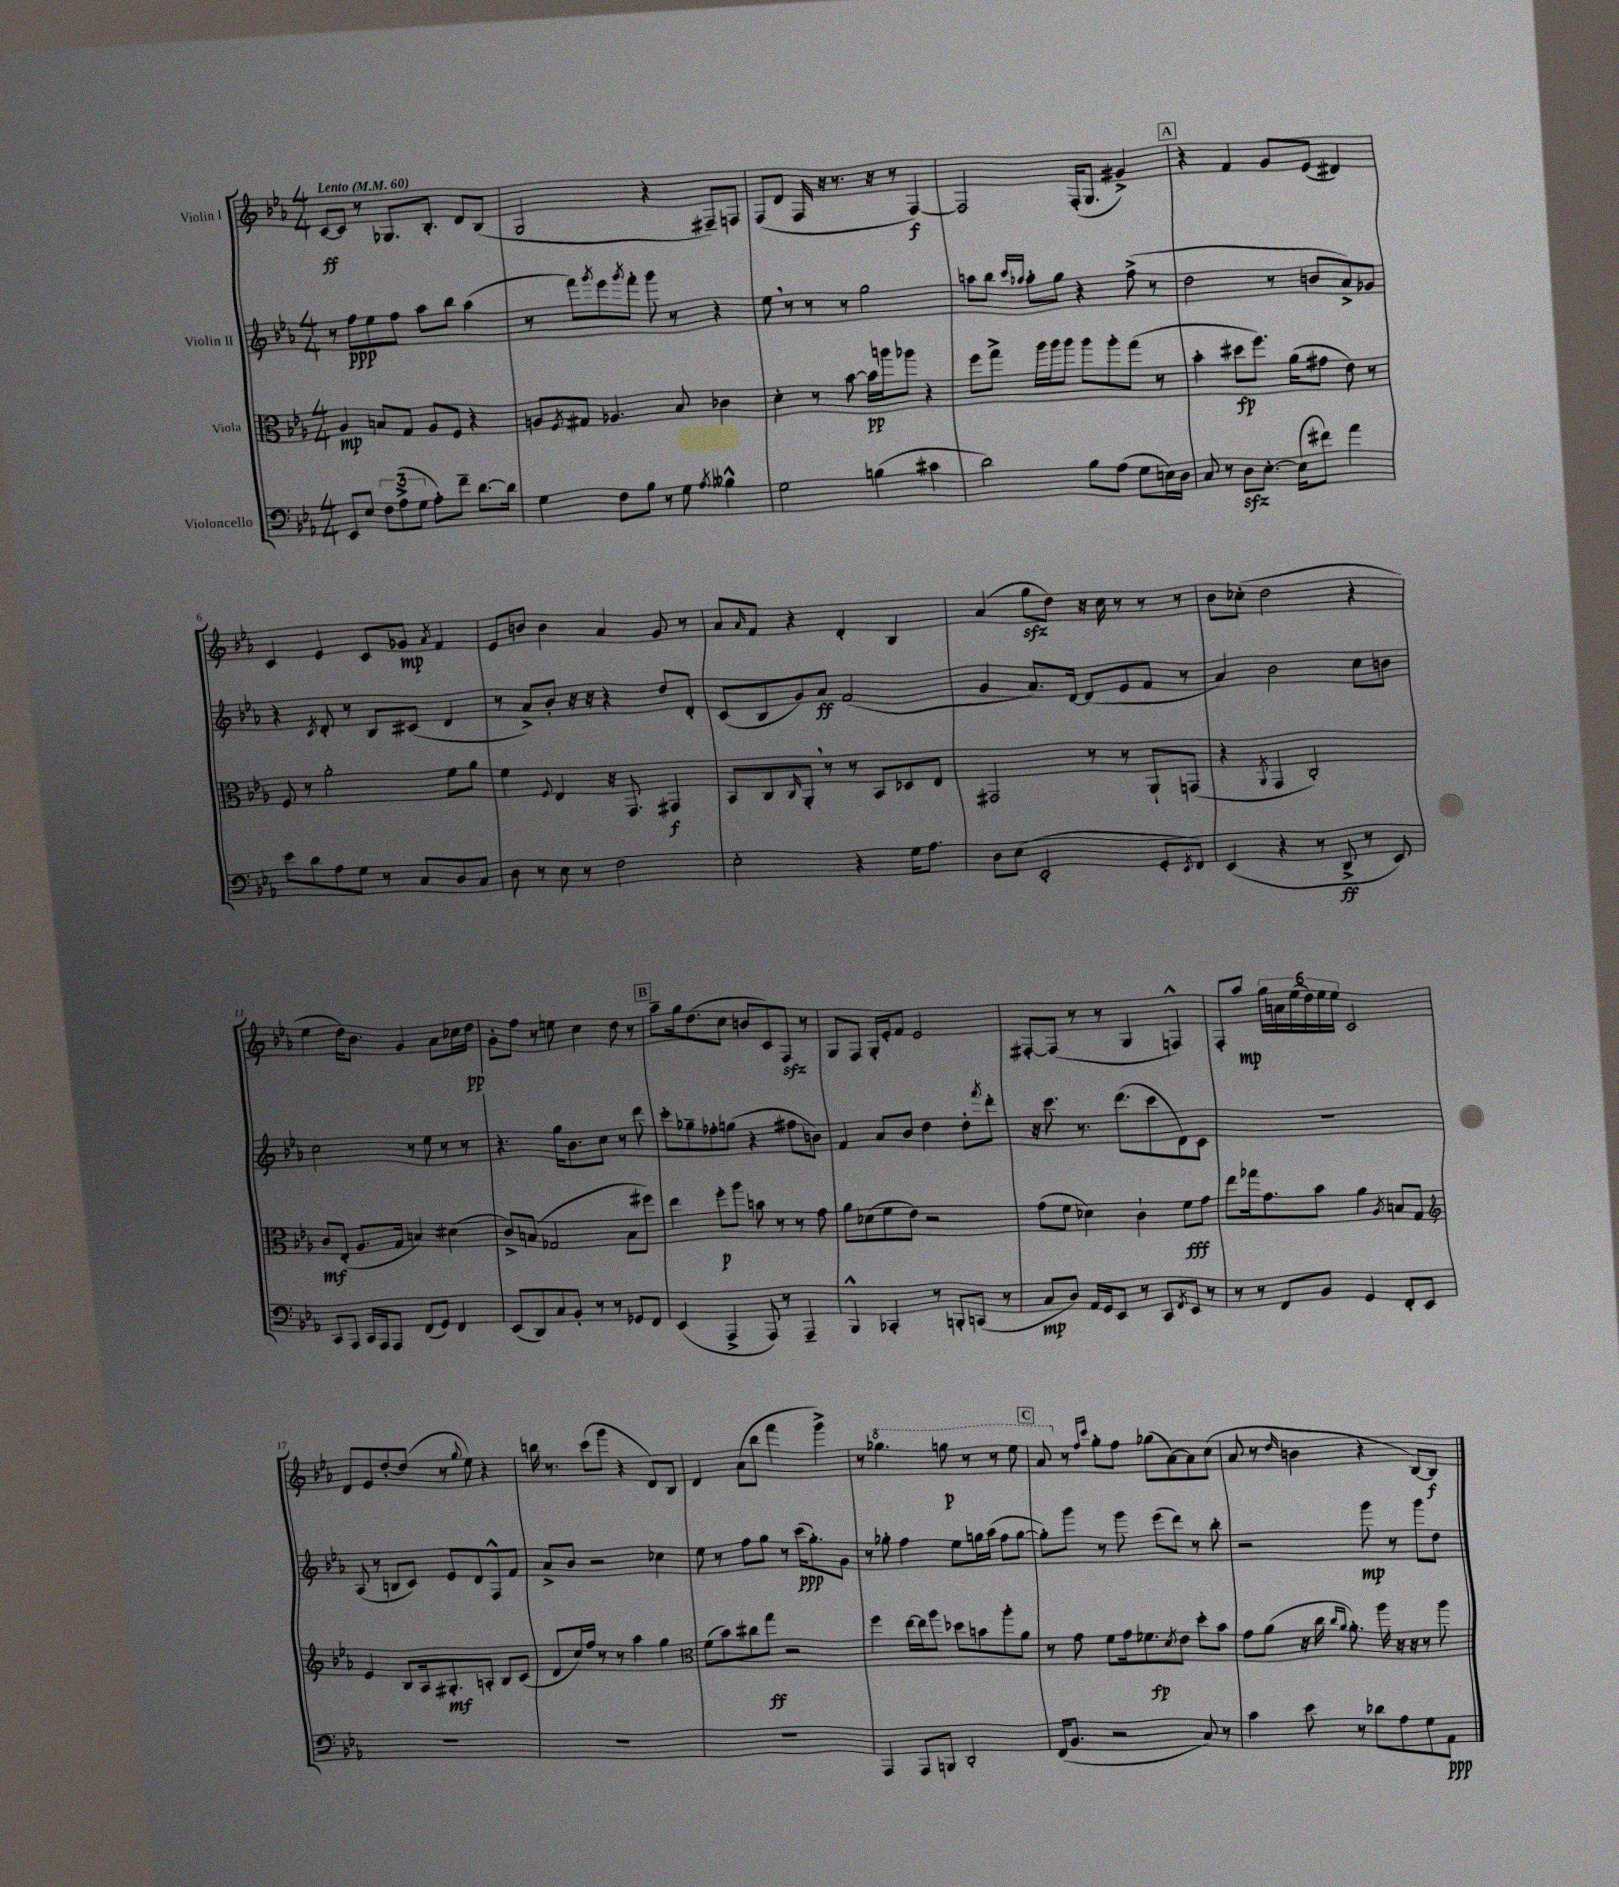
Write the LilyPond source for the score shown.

<<
\new StaffGroup <<
\new Staff = "s0" \with { instrumentName = "Violin I" } {
    \clef treble \key ees \major \numericTimeSignature \time 4/4 \tempo "Lento" 4 = 60
    c'8~\ff c'8 r8 ges8. bes8.-. d'8 bes8( |
    g2 r4 fis8--) f8 |
    f8( d'8 f16 r16 r8. r16 r8 f4~\f) |
    f2 f16-.( g8. gis'4->) |
    \mark \markup { \box "A" } r4 f'4 g'8 ees'8( dis'4) |
    c'4 ees'4 c'8 ges'8\mp \acciaccatura { aes'8 } f'4 |
    ees'8 b'8 b'4 aes'4 g'8 r8 |
    aes'8 \grace { aes'16 } f'8 r4 d'4-. bes4 |
    aes'4( g''8\sfz d''8) r16 c''16 r8 r8 r8 |
    bes'8 ces''8-.( d''2 r4 |
    ees''4 d''16) bes'8. g'4 aes'8 ces''16 d''16\pp |
    g'8-. f''8 r8 e''8 c''4 d''8 r8 |
    \mark \markup { \box "B" } aes''8-- g''16 d''8.( c''8 b'8 c'8) f8\sfz r8 |
    g8 f8 g16-. ees'16-. f'8 ees'2 |
    fis8~-. fis8( r8 r8 g4 f4-^) |
    f8-. aes''8\mp \tuplet 6/4 { g''16 a'16 ees''16( d''16) ees''16 ees''16 } c'2 |
    d'8 ees'8 d''8~-. d''8( r8 \appoggiatura { g''8 } ees''8) r4 |
    b''16 r8. c'''8( g'''8 r4 d'8) bes8 |
    d'4 aes'8( bes''8 f'''4 g'''4->) |
    r8 \ottava #1 ges'''4. g'''8\p r8 r8 ees'''8 |
    \mark \markup { \box "C" } aes''8 \ottava #0 r8 \grace { f''16 c'''16 } g''8-. f''8 ges''8( aes'8~) aes'8 c''8( |
    aes'8 r8 \grace { d''16 } b'4 r4 bes8~) bes8\f \bar "|." |
}
\new Staff = "s1" \with { instrumentName = "Violin II" } {
    \clef treble \key ees \major \numericTimeSignature \time 4/4
    r8 f''8\ppp ees''8 f''8 aes''8 bes''8 aes''4( |
    r8 f'''8) \acciaccatura { g'''8 } ees'''8 \acciaccatura { g'''8 } f'''8-. g'''8 r8 r4 |
    ees''8 \breathe r8 r8 r8 g''2 |
    a''8 bes''8 \grace { c'''16 aes''16 } aes''8-. g''8 r4 f''8->( r8 |
    \mark \markup { \box "A" } d''2 r8 b'8 aes'8->) ges'8 |
    r4 \acciaccatura { c'8 } d'8-. r8 bes8 cis'8( d'4 |
    r8 aes'8->) bes'8-. r16 r16 r4 d''8 d'8-. |
    c'8( bes8 g'8) aes'8\ff f'2( |
    g'4 aes'8.) d'16~ d'8( ees'8 f'8 r8 |
    aes'4) bes'2 c''8 b'8 |
    c''2 r8 ees''8 r8 r8 |
    r4. g''16 bes'8. c''8 r8 d'''8 |
    \mark \markup { \box "B" } c'''8-. ges''8-- fes''8-. g''8( r4 fis''8 b'8) |
    f'4 aes'8 bes'8 d''4 d''8-. \acciaccatura { f'''8 } d'''8-. |
    r16 c'''8. r8. d'''8.( c'''8 d'8) c'8 |
    R1 |
    aes8( r8 b8 c'8) ees'8 d'8 f8-^ f'8 |
    aes'8-> bes'8 r2 ces''4 |
    ees''8 r8 f''8 g''8 r8 c'''16\ppp( g''8.-.) g'8 |
    r8 ges''8-. f''4 ees''8 g''16 aes''16( f''8 g''8~ |
    \mark \markup { \box "C" } g''8-.) g'''8 r8 g'''8 ees'''8( d'''8) r8 bes''8-. |
    r2 g'''8\mp r8 g'''8 d''8 \bar "|." |
}
\new Staff = "s2" \with { instrumentName = "Viola" } {
    \clef alto \key ees \major \numericTimeSignature \time 4/4
    aes4\mp b8 g8 aes8 f8 r4 |
    a8 \acciaccatura { f8 } gis8 aes4. bes8 ces'4 |
    d'4-. r8 bes'8~ bes'16\pp a''16 aes''8 r4 |
    f''8 g''8-> aes''16 aes''16 aes''8 aes''8 aes''8-. g''8( r8 |
    \mark \markup { \box "A" } bes'4-. dis''8\fp f''8.) aes'16( gis'8 ees'8) r8 |
    f8 r8 aes'2-. f'8 aes'8 |
    f'4 \appoggiatura { f8 } ees4 r16 g,8. gis,4\f |
    bes,8 c8 \grace { c16 } aes,8-. \breathe r8 r8 bes,8 des8 ees8 |
    gis,2 r8 r8 aes,8-! g,8( |
    r4 \acciaccatura { aes,8 } g,4 c2-.) |
    c'8\mf ees8-.( aes8. g16 b4) dis'4( |
    c'8->) b8( ges2 b8 fis''8) |
    \mark \markup { \box "B" } ees''4 f''8-.\p aes''8 b'8 r8 r8 g'8 |
    aes'8 des'8( f'8 ees'8) r2 |
    g'8( f'8 des'4) c'4-! f'8\fff g'8 |
    ees''8 ges''16 g'8. bes'8 aes'4 \acciaccatura { aes8 } b8 g8 |
    \clef treble ees'4 bes8 aes16 gis8.-.\mf a8-. bes8 c'8( |
    d'8 c''16) f''16 r8 r8 aes''4 g''4 |
    \clef alto f'8( bes'8) cis''8 g''8\ff r2 |
    f''4 ees''16~ ees''16 aes''8 des''8 b'8 aes''8-. aes'8 |
    \mark \markup { \box "C" } r8 g'8 f'8 g'16 fes'8.\fp \acciaccatura { d'8 } ees'8 d''8-. bes'8 |
    g'8 aes'8( r16 c''16 \grace { c''16 aes'16 } aes'8.-.) aes''16 r16 r16 r8 aes''8 \bar "|." |
}
\new Staff = "s3" \with { instrumentName = "Violoncello" } {
    \clef bass \key ees \major \numericTimeSignature \time 4/4
    ees,8 ees8 \tuplet 3/2 { f8 aes8->( g8 } aes8-.) f'8-- d'8.~ d'16 |
    g4 f8 bes8 r8 g8 \acciaccatura { aes8 } beses4-^ |
    g2 b4( cis'4 |
    d'2) bes8 aes8( g8 e16) d16 |
    \mark \markup { \box "A" } c8 r8 d8\sfz ees8.~-. ees16( fis'8) aes'4 |
    ees'8 d'8 aes8 g8 r8 c8 d8 c8 |
    d8 r8 ees8 r8 f2 |
    ees2-. r4 g16 aes8. |
    d8 ees8( ees,2-. g,8-. \acciaccatura { ees,8 } f,8) |
    ees,4( r4 r8 d,8->\ff r8 ees,8) |
    c,8 aes,,8 c,16 aes,,16 aes,,8 f,8( g,8) f,4 |
    ees,8( d,8) c8 bes,8-. r8 r8 ges,8 f,8 |
    \mark \markup { \box "B" } ees,4( aes,,4-> aes,,8) r8 aes,,4-- |
    bes,,4-^ ces,4-. r8 b,,8-. c,8( r8 |
    c8\mp d8) aes,16 g,16 ees,8 r8 c,8 \acciaccatura { f,8 } ees,8 r8 |
    r8 r8 f,8 bes,8 g,4 f,8-. ees,8 |
    R1 |
    R1 |
    R1 |
    aes,,4 aes,,8 b,,8 d,2-. |
    \mark \markup { \box "C" } f,16( bes,8. r2 c8) r8 |
    c'4 ees'8 r8 des'8 aes8 g8 aes,8\ppp \bar "|." |
}
>>
>>
